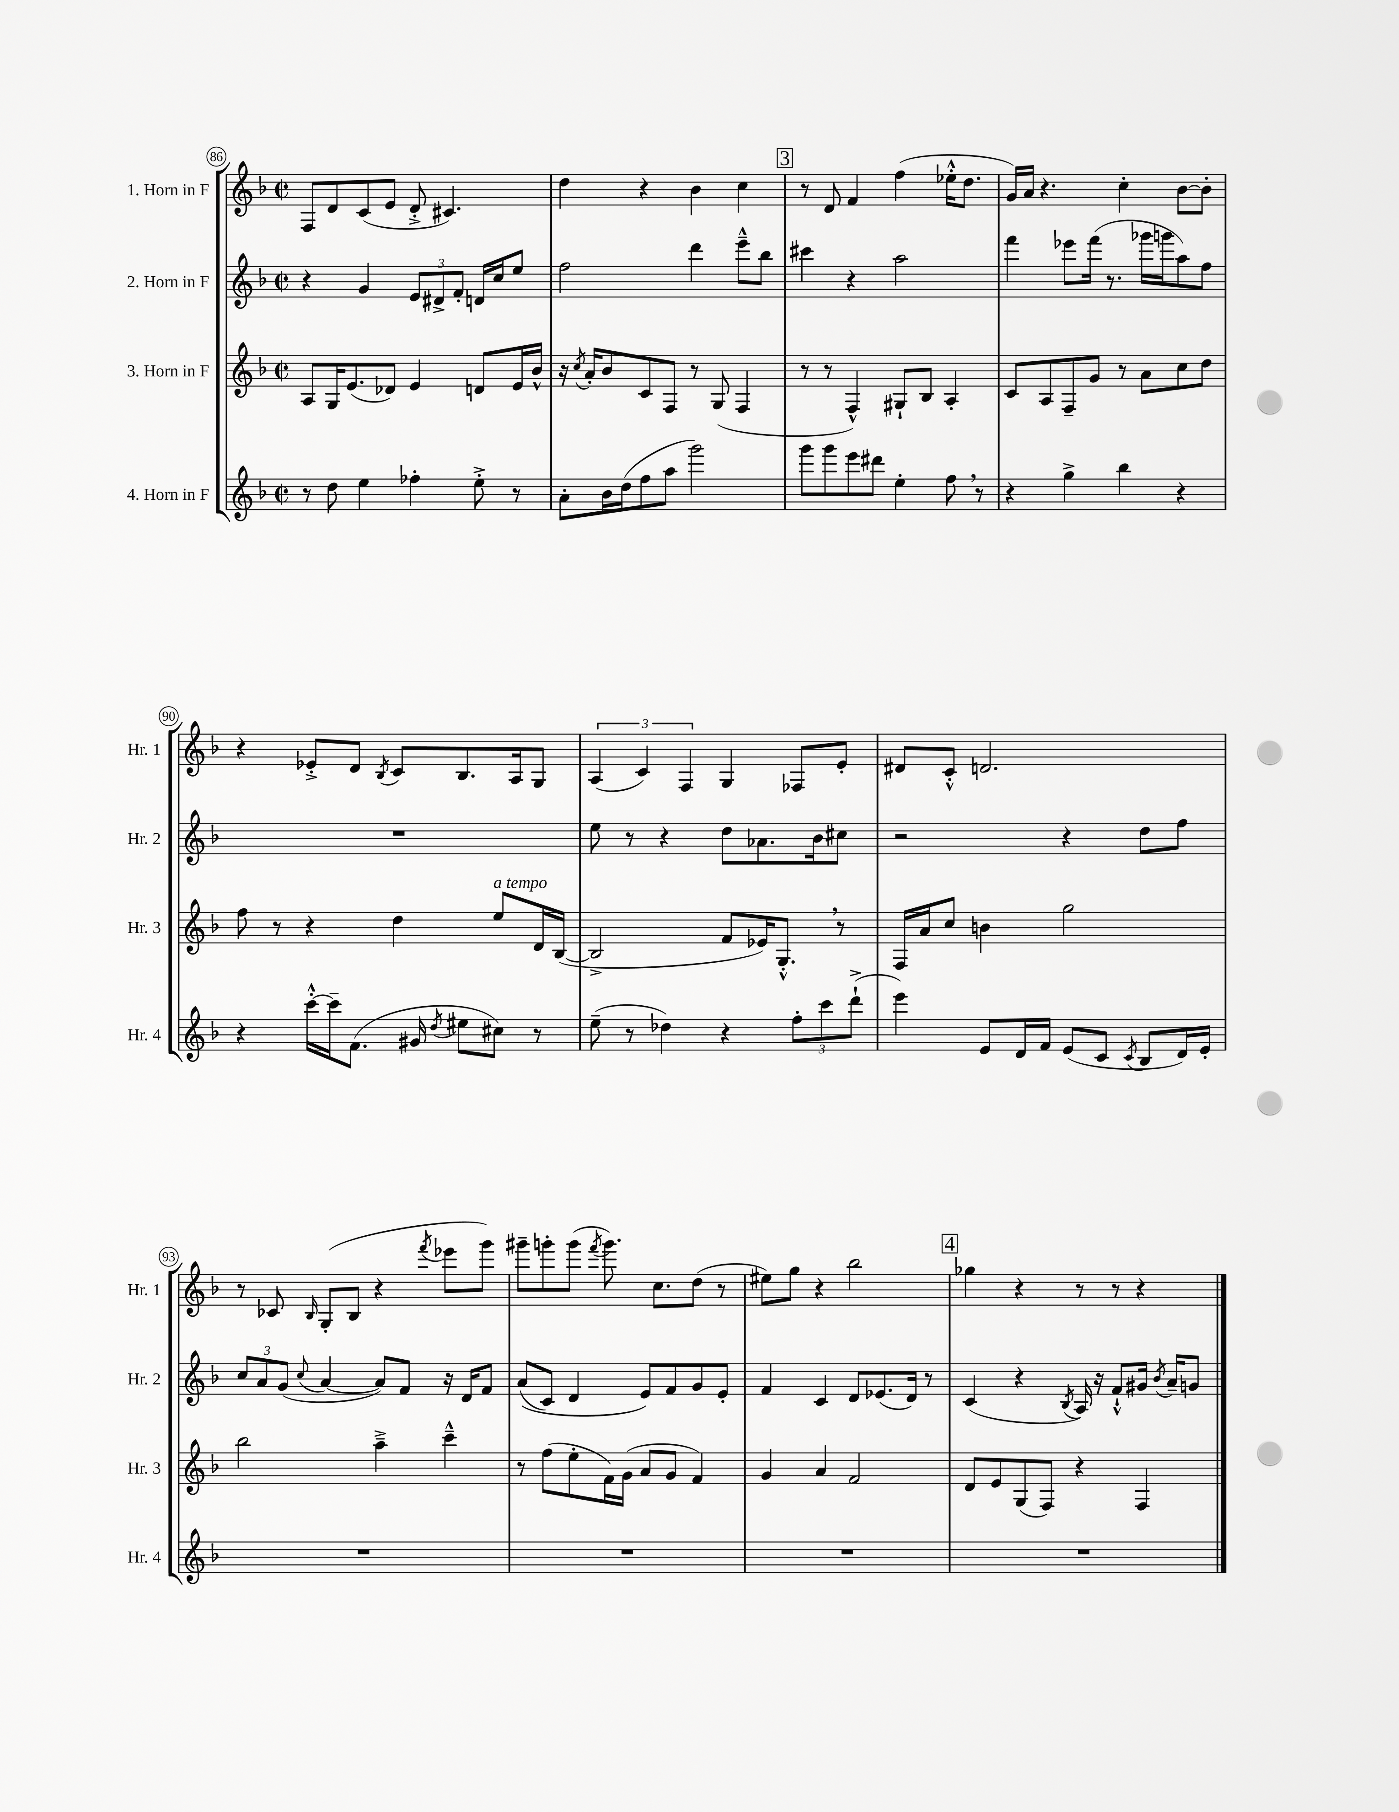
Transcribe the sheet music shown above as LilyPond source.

<<
\new StaffGroup <<
\new Staff = "s0" \with { instrumentName = "1. Horn in F" shortInstrumentName = "Hr. 1" } {
    \clef treble \key f \major \defaultTimeSignature \time 2/2
    \autoBeamOff f8[ d'8 c'8( e'8] d'8-.-> cis'4.) |
    d''4 r4 bes'4 c''4 |
    \mark \markup { \box "3" } r8 d'8 f'4 f''4( ees''16[-.-^ d''8.] |
    g'16[) a'16] r4. c''4-. bes'8[~ bes'8]-. |
    r4 ees'8[-.-> d'8] \acciaccatura { bes8 } c'8[ bes8. a16 g8] |
    \tuplet 3/2 { a4( c'4) f4 } g4 fes8[ e'8]-. |
    dis'8[ c'8]-.-^ d'2. |
    r8 ces'8 \grace { bes16 } g8[-.( bes8] r4 \acciaccatura { f'''8 } ees'''8[ g'''8]) |
    gis'''8[-- g'''8-. g'''8]( \acciaccatura { f'''8 } g'''8.) c''8.[ d''8]( r8 |
    eis''8[) g''8] r4 bes''2 |
    \mark \markup { \box "4" } ges''4 r4 r8 r8 r4 \bar "|." |
}
\new Staff = "s1" \with { instrumentName = "2. Horn in F" shortInstrumentName = "Hr. 2" } {
    \clef treble \key f \major \defaultTimeSignature \time 2/2
    \autoBeamOff r4 g'4 \tuplet 3/2 { e'8[ dis'8-> f'8]-. } d'16[ c''16 e''8] |
    f''2 d'''4 e'''8[---^ bes''8] |
    \mark \markup { \box "3" } cis'''4 r4 a''2 |
    f'''4 ees'''8[ f'''16]( r8. ges'''16[ g'''16 a''8) f''8] |
    R1 |
    e''8 r8 r4 d''8[ aes'8. bes'16 cis''8] |
    r2 r4 d''8[ f''8] |
    \tuplet 3/2 { c''8[ a'8 g'8]( } \appoggiatura { c''8 } a'4~ a'8[) f'8] r16 d'16[ f'8] |
    a'8[(\( c'8]) d'4 e'8[\) f'8 g'8 e'8]-. |
    f'4 c'4 d'8[ ees'8.( d'16]) r8 |
    \mark \markup { \box "4" } c'4( r4 \acciaccatura { bes8 } a16) r16 f'8[-!-^ gis'16] \acciaccatura { bes'8 } a'16[-- g'8] \bar "|." |
}
\new Staff = "s2" \with { instrumentName = "3. Horn in F" shortInstrumentName = "Hr. 3" } {
    \clef treble \key f \major \defaultTimeSignature \time 2/2
    \autoBeamOff a8[ g16 e'8.( des'8]) e'4 d'8[ e'16 bes'16]-^ |
    r16 \acciaccatura { c''8 } a'16[-. bes'8 c'8 f8] r8 g8( f4 |
    \mark \markup { \box "3" } r8 r8 f4-^) gis8[-! bes8] a4-. |
    c'8[ a8 f8-- g'8] r8 a'8[ c''8 d''8] |
    f''8 r8 r4 d''4 e''8[^\markup { \italic "a tempo" } d'16 bes16]~( |
    bes2-> f'8[ ees'16) g8.]-.-^ \breathe r8 |
    f16[ a'16 c''8] b'4 g''2 |
    bes''2 a''4---> c'''4---^ |
    r8 f''8[( e''8-. f'16) g'16]( a'8[ g'8] f'4) |
    g'4 a'4 f'2 |
    \mark \markup { \box "4" } d'8[ e'8 g8( f8]) r4 f4 \bar "|." |
}
\new Staff = "s3" \with { instrumentName = "4. Horn in F" shortInstrumentName = "Hr. 4" } {
    \clef treble \key f \major \defaultTimeSignature \time 2/2
    \autoBeamOff r8 d''8 e''4 fes''4-. e''8-.-> r8 |
    a'8[-. bes'16 d''16( f''8 a''8] g'''2) |
    \mark \markup { \box "3" } g'''8[ g'''8 e'''8 dis'''8] e''4-. f''8 \breathe r8 |
    r4 g''4-> bes''4 r4 |
    r4 c'''16[~-.-^ c'''16-- f'8.]( gis'16 \acciaccatura { d''8 } eis''8[ cis''8]) r8 |
    e''8--( r8 des''4) r4 \tuplet 3/2 { f''8[-. c'''8 d'''8]-!->( } |
    e'''4) e'8[ d'16 f'16] e'8[( c'8] \acciaccatura { c'8 } bes8[ d'16) e'16]-. |
    R1 |
    R1 |
    R1 |
    \mark \markup { \box "4" } R1 \bar "|." |
}
>>
>>
\layout { \context { \Score currentBarNumber = #86 \override BarNumber.stencil = #(make-stencil-circler 0.1 0.3 ly:text-interface::print) } }
